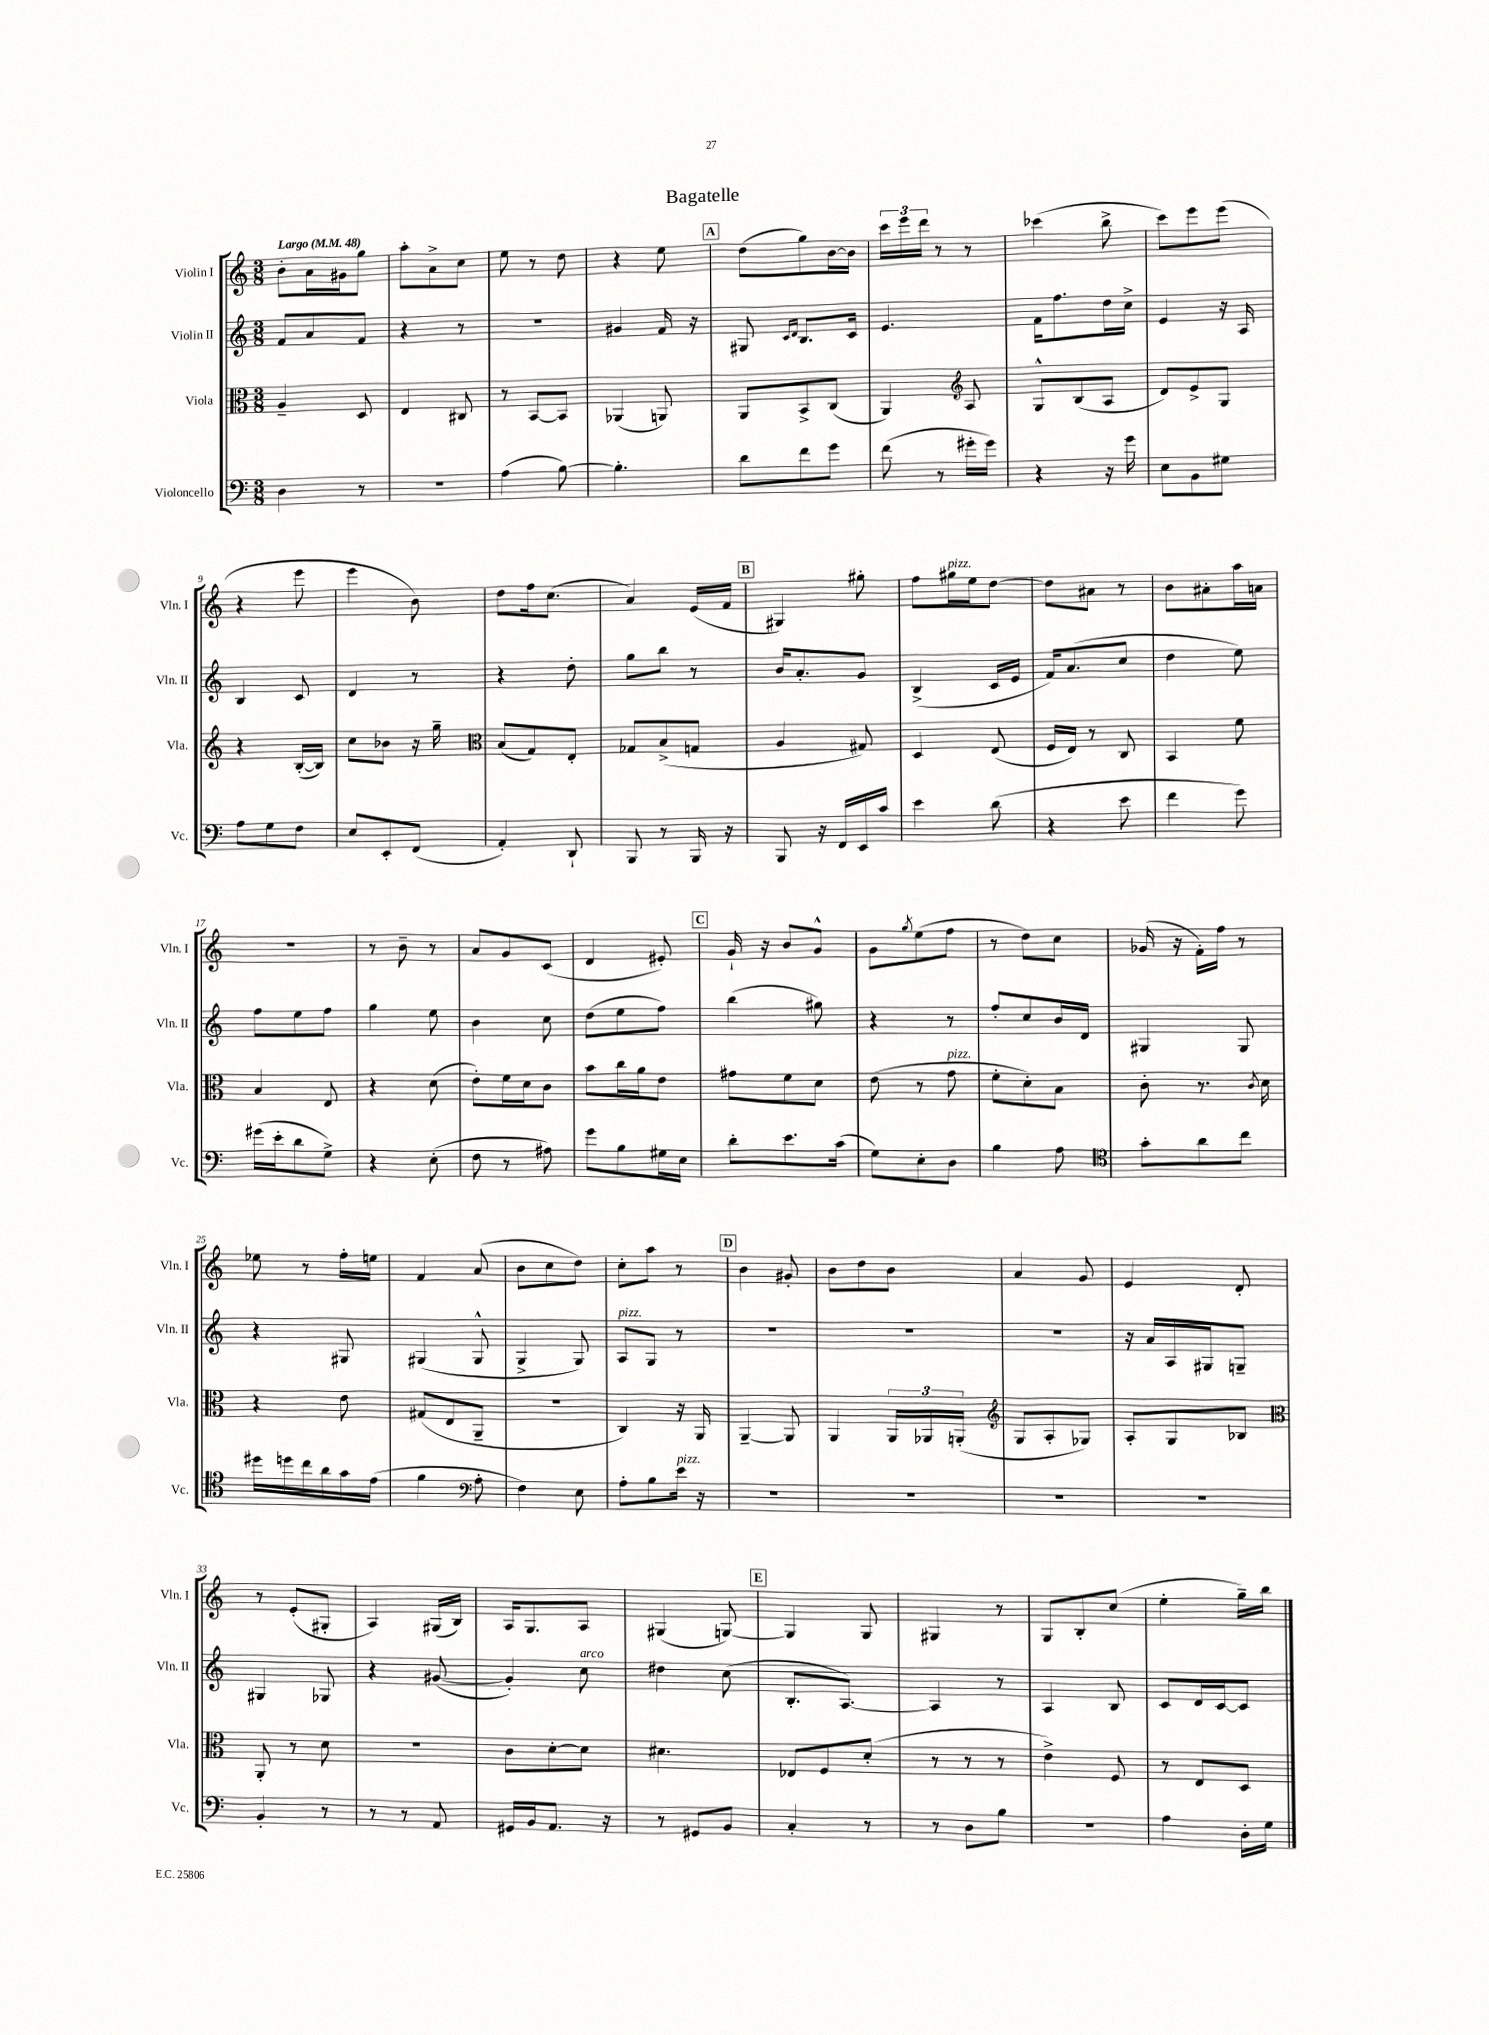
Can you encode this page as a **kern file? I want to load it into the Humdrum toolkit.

**kern	**kern	**kern	**kern
*part4	*part3	*part2	*part1
*staff4	*staff3	*staff2	*staff1
*I"Violoncello	*I"Viola	*I"Violin II	*I"Violin I
*I'Vc.	*I'Vla.	*I'Vln. II	*I'Vln. I
*clefF4	*clefC3	*clefG2	*clefG2
*k[]	*k[]	*k[]	*k[]
*M3/8	*M3/8	*M3/8	*M3/8
*MM48	*MM48	*MM48	*MM48
=1	=1	=1	=1
!	!	!	!LO:TX:a:B:t=Largo
4D\	4A~/	8f/L	8b'\L
.	.	8a/	16a\L
.	.	.	16g#X\J
8r	8D/	8f/J	8gg\J
=2	=2	=2	=2
4.r	4E/	4r	8aa'\L
.	.	.	8a^\
.	8C#X/	8r	8cc\J
=3	=3	=3	=3
(4A\	8r	4.r	8ee\
.	[8BB/L	.	8r
[8B\)	8BB/J]	.	8dd\
=4	=4	=4	=4
4.B'\]	(4AA-X/	4g#X/	4r
.	8AAn/)	16f/	8ee\
.	.	16r	.
!!LO:REH:place=s1:t=A
=5	=5	=5	=5
8d\L	8AA/L	8G#X/	(8dd\L
.	.	16qqc/LL	.
.	.	16qqd/JJ	.
8f\	8BB^/	8.B/L	8gg\)
8g\J	(8C/J	.	[16b\L
.	.	16c/Jk	16b\JJ]
=6	=6	=6	=6
(8f\	4AA/)	4.e/	24ccc\LL
.	.	.	24eee\
.	.	.	24ddd\JJ
8r	.	.	8r
*	*clefG2	*	*
16g#X'\LL	8A/	.	8r
16g#\JJ)	.	.	.
=7	=7	=7	=7
4r	8G^^/L	16f\KL	(4ccc-X\
.	.	8.ff\	.
.	(8B/	.	.
16r	8A/J	16dd\L	8bb^\
16g\	.	16cc^\JJ	.
=8	=8	=8	=8
8E\L	8d/L)	4e/	8ccc\L)
8BB\	8e^/	.	8eee\
8G#X\J	8G/J	16r	(8eee\J
.	.	16A/	.
!!LO:LB:g=z
=9	=9	=9	=9
8A\L	4r	4B/	4r
8G\	.	.	.
8F\J	([16B'/LL	8c/	8eee\
.	16B/JJ])	.	.
=10	=10	=10	=10
8E/L	8cc\L	4d/	4eee\
8EE'/	8b-X\J	.	.
(8FF/J	16r	8r	8b\)
.	16gg~\	.	.
=11	=11	=11	=11
*	*clefC3	*	*
4AA'/)	(8B/L	4r	8dd\L
.	8G/)	.	16ff\k
.	.	.	(8.cc\J
8DD`/	8E'/J	8dd'\	.
=12	=12	=12	=12
8BBB/	8G-X/L	8gg\L	4a/)
8r	(8B^/	8bb\J	.
16BBB/	8Gn/J	8r	(16e/LL
16r	.	.	16f/JJ
!!LO:REH:place=s1:t=B
=13	=13	=13	=13
8BBB/	4A/	16b/KL	4G#X/)
.	.	8.a'/	.
16r	.	.	.
16FF/LL	.	.	.
16EE/	8G#X/)	8g/J	8gg#X'\
16c/JJ	.	.	.
=14	=14	=14	=14
4e\	4D/	(4B^/	8ff\L
!	!	!	!LO:TX:a:i:t=pizz.
.	.	.	16gg#X\L
.	.	.	16ee\J
(8d\	(8E/	16c/LL	[8dd\J
.	.	16e/JJ	.
=15	=15	=15	=15
4r	16F/LL	16f/KL)	8dd\L]
.	16E/JJ)	(8.a/	.
.	8r	.	8a#X\J
8e\	8C/	8cc/J	8r
=16	=16	=16	=16
4f\	4BB/	4dd\	8b\L
.	.	.	8a#X'\
8g\)	8f\	8ee\)	16aa\L
.	.	.	16an\JJ
!!LO:LB:g=z
=17	=17	=17	=17
(16g#X\LL	4B/	8ff\L	4.r
16e'\J	.	.	.
8d\	.	8ee\	.
8G^\J)	8E/	8ff\J	.
=18	=18	=18	=18
4r	4r	4gg\	8r
.	.	.	8b~\
(8E'\	(8d\	8ee\	8r
=19	=19	=19	=19
8F\	8e'\L)	4b\	8a/L
8r	16f\L	.	8g/
.	16d\J	.	.
8A#X\)	8c\J	8cc\	(8c/J
=20	=20	=20	=20
8g\L	8b\L	(8dd\L	4d/
8B\	16cc\L	8ee\	.
.	16a\J	.	.
16G#X\L	8e\J	8ff\J)	8e#X'/)
16E\JJ	.	.	.
!!LO:REH:place=s1:t=C
=21	=21	=21	=21
8d'\L	8g#X\L	(4bb\	16g`/
.	.	.	16r
8.e\	8f\	.	8b/L
.	8d\J	8gg#X\)	8g^^/J
(16c\Jk	.	.	.
=22	=22	=22	=22
8G\L)	(8e\	4r	8g\L
.	.	.	8qgg/
8E'\	8r	.	(8ee\
!	!LO:TX:a:i:t=pizz.	!	!
8D\J	8g\	8r	8ff\J
=23	=23	=23	=23
4B\	8f'\L	8ff'/L	8r
.	8d'\)	8cc/	8dd\L)
8A\	8B\J	16b/L	8cc\J
.	.	16d/JJ	.
=24	=24	=24	=24
*clefC4	*	*	*
8g'\L	8c'\	4G#X/	(16g-X/
.	.	.	16r
8a\	8.r	.	16f'\LL)
.	.	.	16ff\JJ
8cc\J	.	8G#/	8r
.	8qc/	.	.
.	16d\	.	.
!!LO:LB:g=z
=25	=25	=25	=25
16dd#X\LL	4r	4r	8ee-X\
16ddn\	.	.	.
16cc\	.	.	8r
16a\	.	.	.
16g\	8e\	8G#X/	16ff'\LL
(16e\JJ	.	.	16een\JJ
=26	=26	=26	=26
4f\	(8G#X/L	(4G#X/	4f/
.	8E/	.	.
*clefF4	*	*	*
8A'\	8AA~/J	8G#^^/	(8a/
=27	=27	=27	=27
4F\)	4.r	4G^/	8b\L
.	.	.	8cc\
8E\	.	8G/)	8dd\J)
=28	=28	=28	=28
!	!	!LO:TX:a:i:t=pizz.	!
8A'\L	4C/)	8A/L	8cc'\L
8B\	.	8G/J	8aa\J
!LO:TX:a:i:t=pizz.	!	!	!
16e\Jk	16r	8r	8r
16r	16AA/	.	.
!!LO:REH:place=s1:t=D
=29	=29	=29	=29
4.r	[4AA~/	4.r	4b\
.	8AA/]	.	8g#X'/
=30	=30	=30	=30
4.r	4AA/	4.r	8b\L
.	.	.	8dd\
.	24AA/LL	.	8b\J
.	24AA-X/	.	.
.	(24AAn'/JJ	.	.
=31	=31	=31	=31
*	*clefG2	*	*
4.r	8G/L	4.r	4a/
.	8A'/	.	.
.	8G-X/J)	.	8g/
=32	=32	=32	=32
4.r	8A'/L	16r	4e/
.	.	16a/LL	.
.	8G/	16A/	.
.	.	16G#X/J	.
.	8B-X/J	8Gn~/J	8d'/
!!LO:LB:g=z
=33	=33	=33	=33
*	*clefC3	*	*
4BB'/	8AA'/	4G#X/	8r
.	8r	.	(8e'/L
8r	8d\	8G-X/	8G#X'/J
=34	=34	=34	=34
8r	4.r	4r	4A/)
8r	.	.	.
8AA/	.	([8g#X/	(16G#X/LL
.	.	.	16B/JJ)
=35	=35	=35	=35
16GG#X/LL	8c\L	4g#'/])	16A/KL
16BB/J	.	.	8.G/
8.AA/J	[8d'\	.	.
!	!	!LO:TX:a:i:t=arco	!
.	8d\J]	8cc\	8A/J
16r	.	.	.
=36	=36	=36	=36
8r	4.d#X\	4dd#X\	(4G#X/
8GG#X/L	.	.	.
8BB/J	.	(8cc\	[8Gn/)
!!LO:REH:place=s1:t=E
=37	=37	=37	=37
4C'/	8E-X/L	8.B'/L	4G/]
.	8F/	.	.
.	.	[8.A/J)	.
8r	(8d'/J	.	8G/
=38	=38	=38	=38
8r	8r	4A/]	4G#X/
8D\L	8r	.	.
8B\J	8r	8r	8r
=39	=39	=39	=39
4.r	4e^\)	4A/	8G/L
.	.	.	8B'/
.	8F/	8B/	(8cc/J
=40	=40	=40	=40
4A\	8r	8c/L	4ee'\
.	8E/L	16d/L	.
.	.	[16c/J	.
16D'\LL	8D/J	8c/J]	16gg~\LL)
16G\JJ	.	.	16bb\JJ
==	==	==	==
*-	*-	*-	*-
